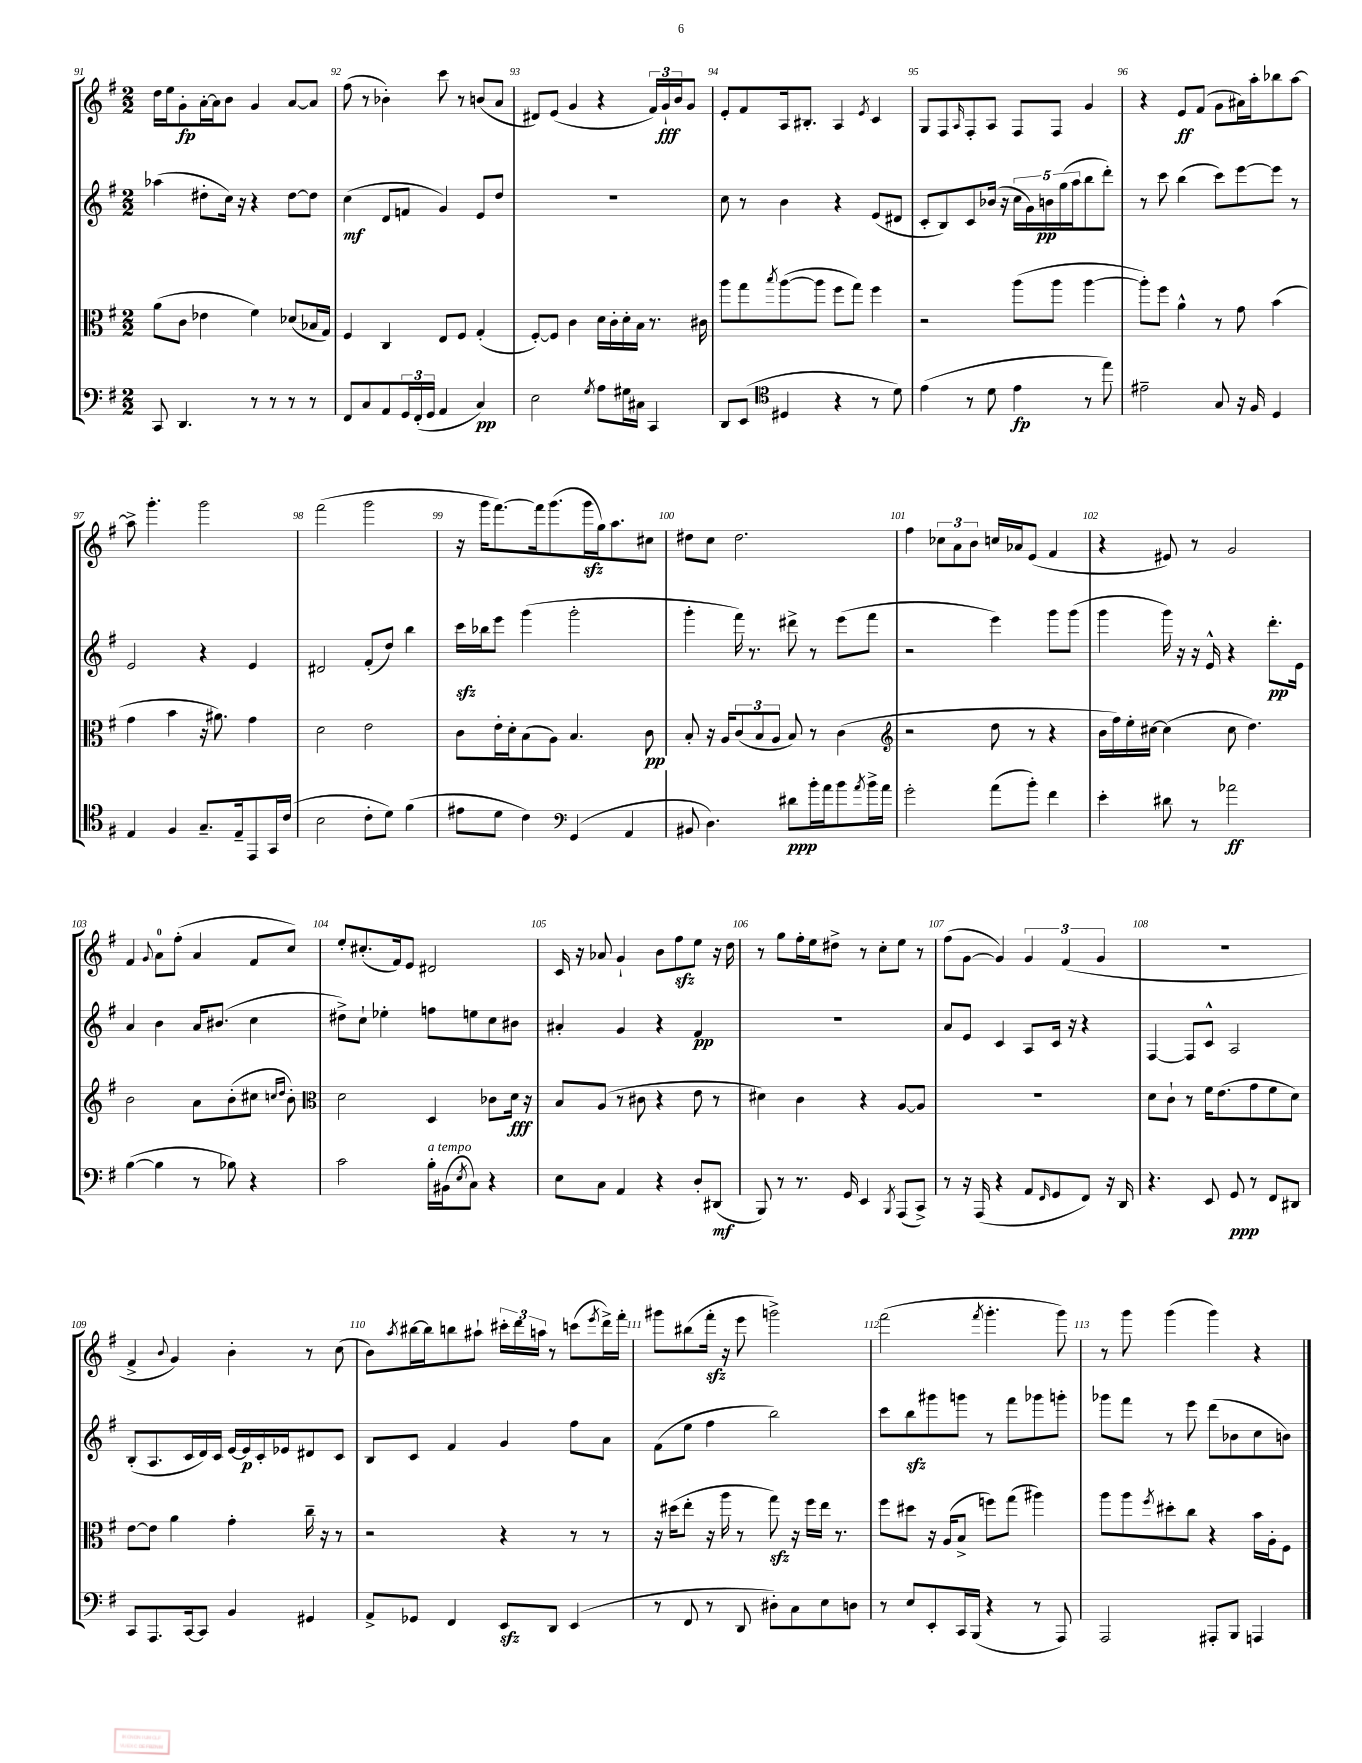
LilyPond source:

<<
\new StaffGroup <<
\new Staff = "s0" {
    \clef treble \key g \major \numericTimeSignature \time 2/2
    d''16 e''16 g'8-.\fp a'16~-. a'16 b'8 g'4 a'8~ a'8 |
    fis''8( r8 bes'4-.) c'''8 r8 b'8( a'8 |
    dis'8) e'8( g'4 r4 \tuplet 3/2 { fis'16) g'16-!\fff b'16 } g'8 |
    e'8-. fis'8 a16 bis8.-. a4 \acciaccatura { e'8 } c'4 |
    g8 fis8 \grace { a16 } fis8-. a8 fis8 fis8 g'4 |
    r4 e'8\ff fis'8( g'8 ais'16) a''16-. bes''8 a''8~ |
    a''8-> g'''4.-. g'''2 |
    fis'''2( g'''2 |
    r16 g'''16 fis'''8.~) fis'''16 g'''8.( g'''16\sfz g''16) a''8. cis''8 |
    dis''8 c''8 dis''2. |
    fis''4 \tuplet 3/2 { ces''8 a'8 b'8 } c''16 aes'16 e'8( fis'4 |
    r4 eis'8) r8 g'2 |
    fis'4 \appoggiatura { g'8 } a'8-0 fis''8-.( a'4 fis'8 c''8) |
    e''8-. cis''8.-.( fis'16) e'8 dis'2 |
    c'16 r16 aes'8 g'4-! b'8 fis''8\sfz e''8 r16 d''16 |
    r8 g''8 fis''16-. e''16 dis''8-> r8 c''8-. e''8 r8 |
    fis''8( g'8~ g'4) \tuplet 3/2 { g'4 fis'4( g'4 } |
    R1 |
    fis'4-> \appoggiatura { b'8 } g'4) b'4-. r8 c''8( |
    b'8) \acciaccatura { a''8 } bis''16~ bis''16 b''8 ais''8-! \tuplet 3/2 { cis'''16-. d'''16 a''16 } r8 c'''8( \acciaccatura { e'''8 } d'''16->) fis'''16-. |
    gis'''8 bis''8( fis'''16-.\sfz r16 e'''8 g'''2->) |
    fis'''2( \acciaccatura { fis'''8 } g'''4.-. g'''8) |
    r8 g'''8 g'''4( g'''4) r4 \bar "|." |
}
\new Staff = "s1" {
    \clef treble \key g \major \numericTimeSignature \time 2/2
    aes''4( dis''8-. c''16) r16 r4 dis''8~ dis''8 |
    c''4\mf( d'8 f'8 g'4) e'8 d''8 |
    R1 |
    c''8 r8 b'4 r4 e'8( dis'8 |
    c'8-. b8) c'8 bes'16( r16 \tuplet 5/4 { c''16 g'16) b'16\pp g''16( a''16 } b''8 d'''8-.) |
    r8 c'''8 b''4( c'''8) e'''8~ e'''8 r8 |
    e'2 r4 e'4 |
    dis'2 fis'8-.( d''8) b''4 |
    c'''16\sfz bes''16 e'''8 g'''4( g'''2-. |
    g'''4-. fis'''16) r8. dis'''8-> r8 e'''8( fis'''8 |
    r2 e'''4) g'''8 g'''8( |
    g'''4 g'''16) r16 r16 e'16-^ r4 d'''8.-.\pp e'16 |
    a'4 b'4 a'16 bis'8.( c''4 |
    dis''8->) c''8-! ees''4-. f''8 e''8 c''8 bis'8 |
    ais'4-. g'4 r4 fis'4\pp |
    R1 |
    a'8 e'8 c'4 a8 c'16 r16 r4 |
    fis4~ fis8 c'8-^ a2 |
    b8-.( a8. c'16 d'16) c'16 e'16~ e'16\p c'16-. ees'16 dis'8 c'8 |
    b8 c'8 fis'4 g'4 fis''8 a'8 |
    fis'8( e''8 fis''4 b''2) |
    c'''8 b''8\sfz gis'''8 g'''8 r8 fis'''8 ges'''8 g'''8-. |
    ges'''8 fis'''8 r8 e'''8 d'''8( bes'8 c''8 b'8) \bar "|." |
}
\new Staff = "s2" {
    \clef alto \key g \major \numericTimeSignature \time 2/2
    a'8( c'8 ees'4 fis'4) des'8( bes16 g16) |
    fis4 c4 e8 fis8 g4-.( |
    fis8~-.) fis8 c'4 d'16 c'16-. d'16-. b16 r8. cis'16 |
    a''8 g''8 \acciaccatura { b''8 } a''8~( a''8 fis''8 g''8) fis''4 |
    r2 a''8( a''8 a''4~ |
    a''8-.) fis''8 a'4-^ r8 g'8 b'4( |
    g'4 b'4 r16 ais'8.) g'4 |
    d'2 e'2 |
    c'8 e'16-. d'16-. b8( a8) b4. c'8\pp |
    b8-. r16 a16 \tuplet 3/2 { c'8( b8 a8 } b8) r8 c'4( |
    \clef treble r2 d''8 r8 r4 |
    b'16 fis''16) e''16-. cis''16~ cis''4( cis''8 d''4.) |
    b'2 a'8 b'8-.( cis''8 \grace { c''16 d''16 } b'8-.) |
    \clef alto d'2 d4 ces'8 d'16\fff r16 |
    b8 a8( r8 cis'8 r4 e'8 r8 |
    dis'4) c'4 r4 a8~ a8 |
    R1 |
    d'8 c'8-! r8 fis'16 e'8.( g'8 fis'8 d'8) |
    e'8~ e'8 a'4 g'4-. c''16-- r16 r8 |
    r2 r4 r8 r8 |
    r16 dis''16( e''8-. r16 a''16 r8 g''8\sfz) r16 fis''16 e''16 r8. |
    fis''8 dis''8 r16 a16( b8-> f''8) g''8( ais''4) |
    a''8 a''8 \acciaccatura { fis''8 } dis''8-. c''8 r4 b'16 a16-. fis8 \bar "|." |
}
\new Staff = "s3" {
    \clef bass \key g \major \numericTimeSignature \time 2/2
    c,8 d,4. r8 r8 r8 r8 |
    fis,8 c8 a,8 \tuplet 3/2 { g,16 fis,16-.( g,16 } a,4 c4\pp) |
    e2 \acciaccatura { g8 } a8 gis16 cis16 c,4 |
    d,8 e,8( \clef tenor dis4 r4 r8 d'8) |
    e'4( r8 d'8 e'4\fp r8 e''8) |
    eis'2-- g8 r16 fis16 d4 |
    e4 fis4 g8.-- e16-- e,8 g,16 c'16( |
    b2 c'8-. d'8) fis'4( |
    eis'8 d'8 c'4) \clef bass g,4( a,4 |
    bis,8 d4.) dis'8\ppp b'16-. a'16 b'8 \acciaccatura { a'8 } b'16-> a'16 |
    g'2-. a'8( b'8-.) fis'4 |
    e'4-. dis'8 r8 aes'2\ff |
    b4~( b4 r8 bes8) r4 |
    c'2 b16-.^\markup { \italic "a tempo" } bis,16( \acciaccatura { e8 } c8) r4 |
    e8 c8 a,4 r4 d8-. dis,8\mf( |
    b,,8) r8 r8. g,16 e,4 \acciaccatura { b,,8 } a,,8( c,8->) |
    r8 r16 a,,16( r4 a,8 \grace { fis,16 } g,8 fis,8) r16 d,16 |
    r4. e,8 g,8\ppp r8 fis,8 dis,8 |
    c,8 a,,8. c,16~ c,8 b,4 gis,4 |
    a,8-> ges,8 fis,4 e,8\sfz d,8 e,4( |
    r8 fis,8 r8 d,8 dis8-.) c8 e8 d8 |
    r8 e8 e,8-. c,16 b,,16( r4 r8 a,,8) |
    a,,2 ais,,8-. b,,8 a,,4 \bar "|." |
}
>>
>>
\layout { \context { \Score currentBarNumber = #91 \override BarNumber.break-visibility = ##(#f #t #t) barNumberVisibility = #all-bar-numbers-visible } }
